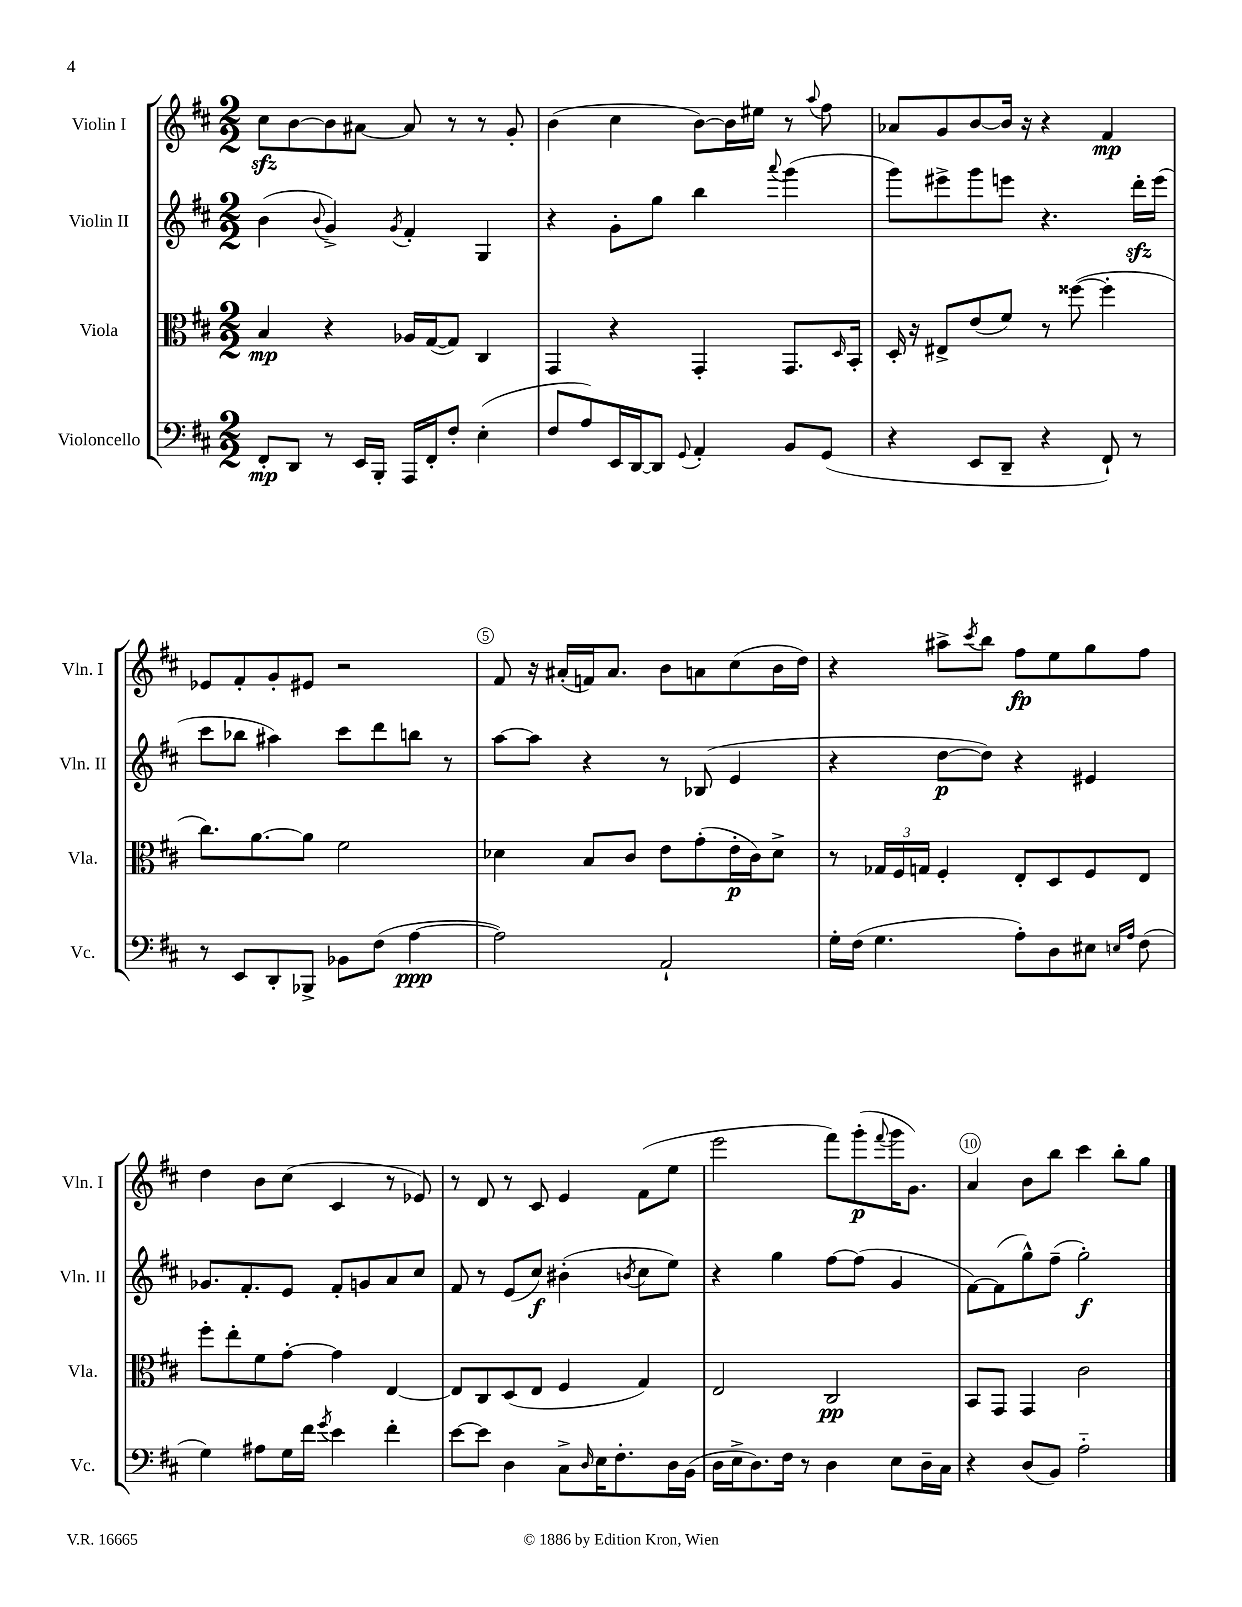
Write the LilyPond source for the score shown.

<<
\new StaffGroup <<
\new Staff = "s0" \with { instrumentName = "Violin I" shortInstrumentName = "Vln. I" } {
    \clef treble \key d \major \numericTimeSignature \time 2/2
    cis''8\sfz b'8~ b'8 ais'8~ ais'8 r8 r8 g'8-. |
    b'4( cis''4 b'8~) b'16 eis''16 r8 \appoggiatura { a''8 } fis''8 |
    aes'8 g'8 b'8~ b'16 r16 r4 fis'4\mp |
    ees'8 fis'8-. g'8-. eis'8 r2 |
    fis'8 r16 ais'16-.( f'16) ais'8. b'8 a'8 cis''8( b'16 d''16) |
    r4 ais''8-> \acciaccatura { cis'''8 } b''8 fis''8\fp e''8 g''8 fis''8 |
    d''4 b'8 cis''8( cis'4 r8 ees'8) |
    r8 d'8 r8 cis'8 e'4 fis'8( e''8 |
    e'''2 fis'''8) g'''8-.\p( \appoggiatura { fis'''8 } g'''16 g'8.) |
    a'4 b'8 b''8 cis'''4 b''8-. g''8 \bar "|." |
}
\new Staff = "s1" \with { instrumentName = "Violin II" shortInstrumentName = "Vln. II" } {
    \clef treble \key d \major \numericTimeSignature \time 2/2
    b'4( \appoggiatura { b'8 } g'4->) \acciaccatura { g'8 } fis'4-. g4 |
    r4 g'8-. g''8 b''4 \appoggiatura { a'''8 } g'''4( |
    g'''8) eis'''8-> g'''8 e'''8 r4. d'''16-.\sfz e'''16( |
    cis'''8 bes''8 ais''4) cis'''8 d'''8 b''8 r8 |
    a''8~ a''8 r4 r8 bes8( e'4 |
    r4 d''8~\p d''8) r4 eis'4 |
    ges'8. fis'8.-. e'8 fis'8-. g'8 a'8 cis''8 |
    fis'8 r8 e'8( cis''8\f) bis'4-.( \acciaccatura { b'8 } cis''8 e''8) |
    r4 g''4 fis''8~ fis''8( g'4 |
    fis'8~) fis'8( g''8-^) fis''8--( g''2-.\f) \bar "|." |
}
\new Staff = "s2" \with { instrumentName = "Viola" shortInstrumentName = "Vla." } {
    \clef alto \key d \major \numericTimeSignature \time 2/2
    b4\mp r4 aes16 g16~( g8) cis4 |
    g,4 r4 g,4-. g,8. \grace { d16 } b,16-. |
    d16-. r16 eis8-> e'8( fis'8) r8 fisis''8~( fisis''4-. |
    cis''8.) a'8.~ a'8 fis'2 |
    des'4 b8 cis'8 e'8 g'8-.( e'16-.\p cis'16) des'8-> |
    r8 \tuplet 3/2 { ges16 fis16 g16 } fis4-. e8-. d8 fis8 e8 |
    fis''8-. e''8-. fis'8 g'8~-. g'4 e4~ |
    e8 cis8 d8( e8 fis4 g4) |
    e2 cis2\pp |
    b,8 g,8 g,4 cis'2 \bar "|." |
}
\new Staff = "s3" \with { instrumentName = "Violoncello" shortInstrumentName = "Vc." } {
    \clef bass \key d \major \numericTimeSignature \time 2/2
    fis,8-.\mp d,8 r8 e,16 b,,16-. a,,16 fis,16-. fis8-. e4-.( |
    fis8 a8) e,16 d,16~ d,8 \appoggiatura { g,8 } a,4-. b,8 g,8( |
    r4 e,8 d,8-- r4 fis,8-!) r8 |
    r8 e,8 d,8-. bes,,8-> bes,8 fis8( a4~\ppp |
    a2) a,2-! |
    g16-. fis16( g4. a8-.) d8 eis8 \grace { e16 a16 } fis8( |
    g4) ais8 g16 fis'16 \acciaccatura { g'8 } e'4 fis'4-. |
    e'8~ e'8 d4 cis8-> \grace { d16 } e16 fis8.-. d16 b,16( |
    d16 e16-> d8.) fis16 r8 d4 e8 d16-- cis16 |
    r4 d8( b,8) a2-_ \bar "|." |
}
>>
>>
\layout { \context { \Score \override BarNumber.break-visibility = ##(#f #t #t) barNumberVisibility = #(every-nth-bar-number-visible 5) \override BarNumber.stencil = #(make-stencil-circler 0.1 0.3 ly:text-interface::print) } }
